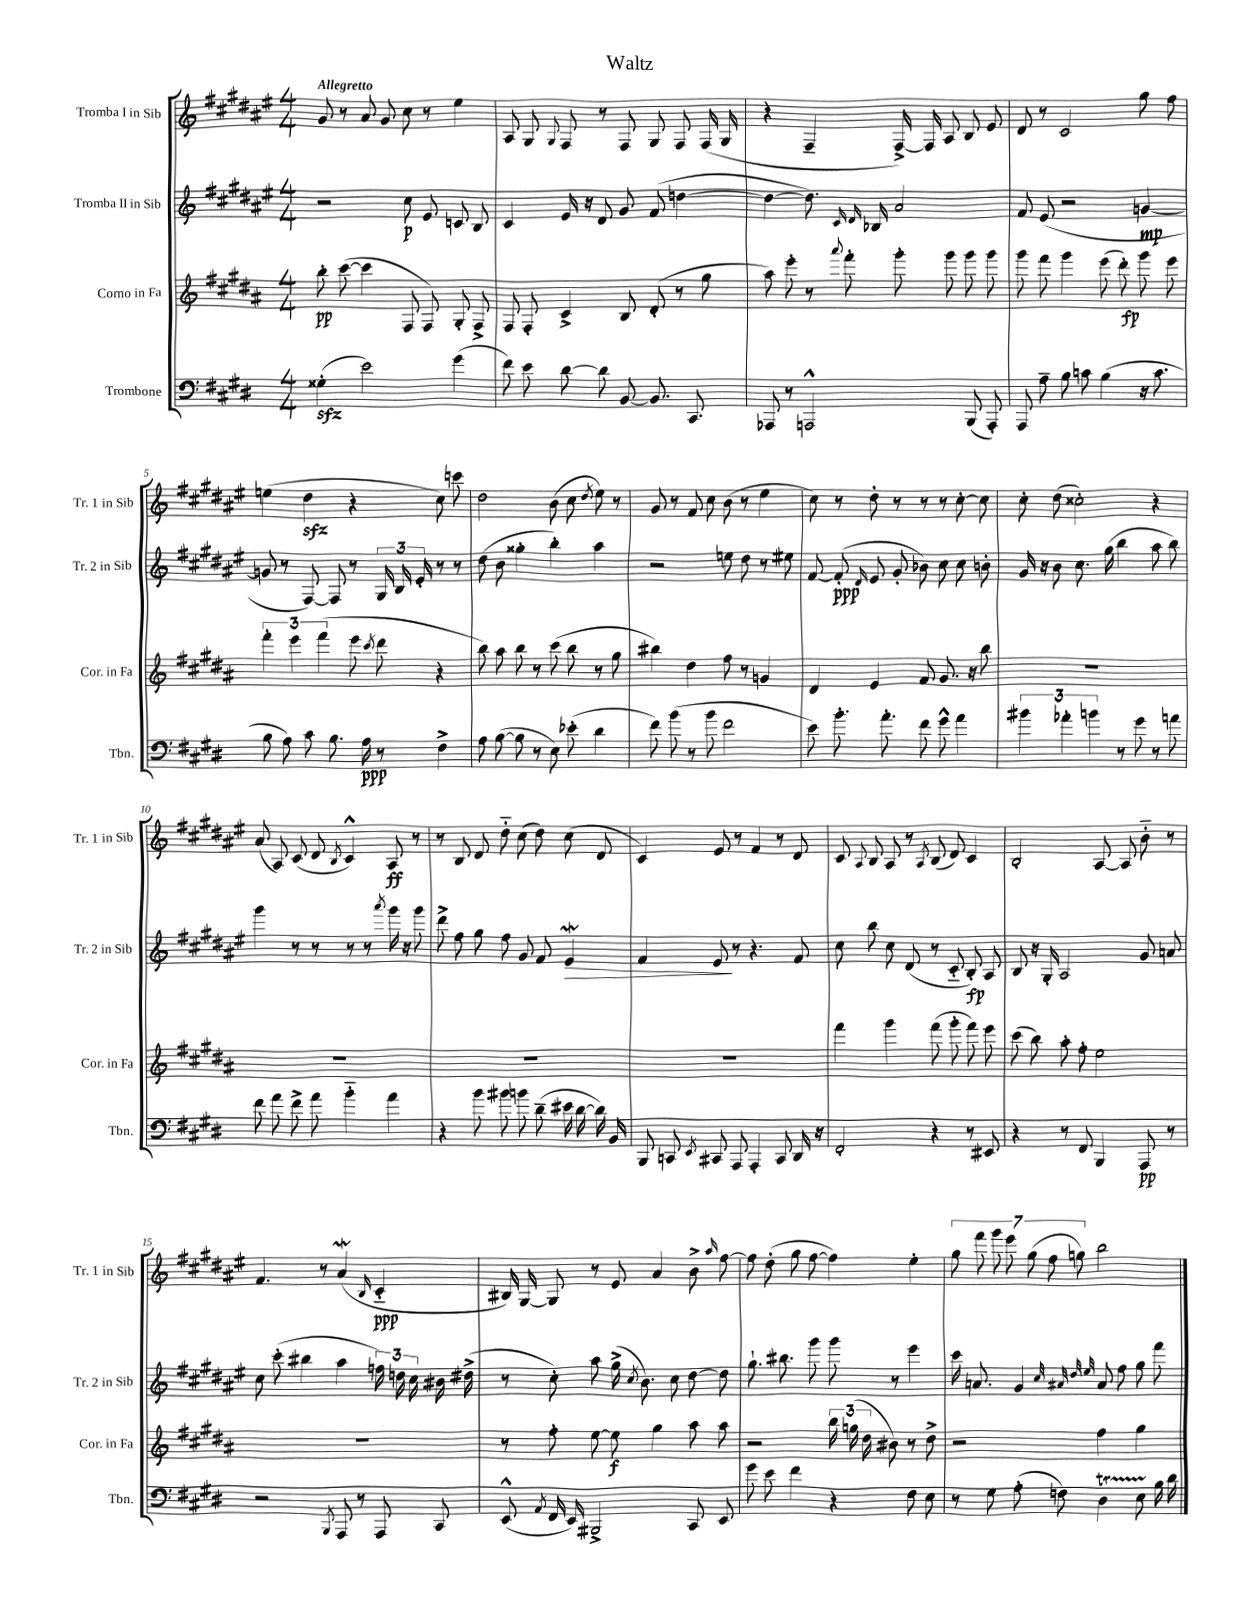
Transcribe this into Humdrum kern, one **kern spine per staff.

**kern	**dynam	**kern	**dynam	**kern	**dynam	**kern	**dynam
*part4	*part4	*part3	*part3	*part2	*part2	*part1	*part1
*staff4	*staff4	*staff3	*staff3	*staff2	*staff2	*staff1	*staff1
*I"Trombone	*	*I"Corno in Fa	*	*I"Tromba II in Sib	*	*I"Tromba I in Sib	*
*I'Tbn.	*	*I'Cor. in Fa	*	*I'Tr. 2 in Sib	*	*I'Tr. 1 in Sib	*
*clefF4	*	*clefG2	*	*clefG2	*	*clefG2	*
*k[f#c#g#d#]	*	*k[f#c#g#d#a#]	*	*k[f#c#g#d#a#e#]	*	*k[f#c#g#d#a#e#]	*
*M4/4	*	*M4/4	*	*M4/4	*	*M4/4	*
=1	=1	=1	=1	=1	=1	=1	=1
!	!	!	!	!	!	!LO:TX:a:B:t=Allegretto	!
(4G##Xzz'\	.	8bb'\	pp	2r	.	8g#/	.
.	.	([8ccc#\	.	.	.	8r	.
2e\)	.	4ccc#\]	.	.	.	8a#/	.
.	.	.	.	.	.	8g#/	.
.	.	8F#/	.	8cc#\	p	8cc#\	.
.	.	8F#/)	.	8e#/	.	8r	.
(4g#\	.	8G#'/	.	8cn/	.	4ee#\	.
.	.	8F#^/	.	8B/	.	.	.
=2	=2	=2	=2	=2	=2	=2	=2
8f#\)	.	8F#/	.	4c#/	.	8A#/	.
8e\	.	8F#'/	.	.	.	8G#/	.
.	.	.	.	.	.	8qqG#/	.
[8d#\	.	4c#^/	.	16e#/	.	8F#/	.
.	.	.	.	16r	.	.	.
8d#\]	.	.	.	8d#/	.	8r	.
[8BB/	.	8B/	.	8g#/	.	8F#/	.
8.BB/]	.	(8d#'/	.	(8f#/	.	8G#/	.
.	.	8r	.	[4ddn\	.	8F#/	.
8.CC#/	.	.	.	.	.	.	.
.	.	8gg#\	.	.	.	(16F#/	.
.	.	.	.	.	.	16G#/	.
=3	=3	=3	=3	=3	=3	=3	=3
8AAA-X/	.	8aa#\)	.	4dd\_	.	4r	.
8r	.	8eee'\	.	.	.	.	.
2AAAn^^/	.	8r	.	8.dd\])	.	4F#~/	.
.	.	8qqaaa#/	.	.	.	.	.
.	.	8fff#'\	.	.	.	.	.
.	.	.	.	16qqc#/	.	.	.
.	.	.	.	16qqd#/	.	.	.
.	.	.	.	16B-X/	.	.	.
.	.	8ggg#'\	.	2a#/	.	[16F#^/)	.
.	.	.	.	.	.	16F#/]	.
.	.	8ggg#\	.	.	.	8A#/	.
(8BBB/	.	8ggg#\	.	.	.	8B/	.
8AAA'/)	.	8ggg#\	.	.	.	8e#/	.
=4	=4	=4	=4	=4	=4	=4	=4
8AAA/	.	8ggg#\	.	8f#/	.	8d#/	.
8A~\	.	8fff#\	.	(8e#/	.	8r	.
8B\	.	4ggg#\	.	2r	.	2c#/	.
8cn\	.	.	.	.	.	.	.
(4B\	.	(8eee\	.	.	.	.	.
.	.	8ddd#'\)	fp	.	.	.	.
16r	.	8ggg#\	.	[4gn/	mp	8gg#\	.
8.c\	.	.	.	.	.	.	.
.	.	8eee\	.	.	.	8ff#\	.
!!LO:LB:g=z
=5	=5	=5	=5	=5	=5	=5	=5
8B\	.	6fff#'\	.	8gn/]	.	(4een\	.
8A\)	.	.	.	8r	.	.	.
.	.	6eee\	.	.	.	.	.
8c#\	.	.	.	[8F#/)	.	4dd#zz\	.
.	.	(6fff#\	.	.	.	.	.
8.B\	.	.	.	8F#/]	.	.	.
.	.	8eee\	.	8r	.	4r	.
16A\	ppp	.	.	.	.	.	.
.	.	8qccc#/	.	.	.	.	.
8r	.	8ddd#\	.	24G#/	.	.	.
.	.	.	.	24B/	.	.	.
.	.	.	.	24e#'/	.	.	.
4F#^\	.	4r	.	8r	.	8cc#\)	.
.	.	.	.	8r	.	8cccn\	.
=6	=6	=6	=6	=6	=6	=6	=6
8A\	.	8bb\)	.	(8dd#\	.	2dd#\	.
([8B\	.	8aa#\	.	8b\	.	.	.
8B\]	.	8bb\	.	4gg##X'\	.	.	.
8r	.	8r	.	.	.	.	.
8E\)	.	(8ccc#\	.	4bb'\)	.	(8b\	.
(8e-X'\	.	8bb\	.	.	.	8cc#\	.
.	.	.	.	.	.	8qdd#/	.
4d#\	.	8r	.	4aa#\	.	8ee#\)	.
.	.	8gg#\	.	.	.	8r	.
=7	=7	=7	=7	=7	=7	=7	=7
8f#\)	.	4bb#X\)	.	2r	.	8g#/	.
(8b\	.	.	.	.	.	8r	.
8r	.	4dd#\	.	.	.	8f#/	.
8b\	.	.	.	.	.	8cc#\	.
2f#\	.	8ff#\	.	8een\	.	(8b\	.
.	.	8r	.	8dd#\	.	8r	.
.	.	4gn/	.	8r	.	4ee#\	.
.	.	.	.	8ee#X\	.	.	.
=8	=8	=8	=8	=8	=8	=8	=8
8e\)	.	4d#/	.	[8f#/	.	8cc#\)	.
8.b'\	.	.	.	(8f#'/]	ppp	8r	.
.	.	.	.	16qqd#/	.	.	.
.	.	4e/	.	8e#/	.	8dd#'\	.
8.a'\	.	.	.	.	.	.	.
.	.	.	.	8g#'/	.	8r	.
8f#\	.	8f#/	.	8b-X\)	.	8r	.
8g#^^\	.	8.g#/	.	8cc#\	.	8r	.
4a\	.	.	.	8cc#\	.	[8cc#'\	.
.	.	16r	.	.	.	.	.
.	.	8bb\	.	8bn'\	.	8cc#\]	.
=9	=9	=9	=9	=9	=9	=9	=9
6b#X\	.	1r	.	16g#/	.	8cc#'\	.
.	.	.	.	16r	.	.	.
.	.	.	.	8b\	.	(8dd#\	.
6a-X'\	.	.	.	.	.	.	.
.	.	.	.	8.cc#\	.	2cc##X'\)	.
6bn\	.	.	.	.	.	.	.
.	.	.	.	(16gg#\	.	.	.
8r	.	.	.	4bb\	.	.	.
8g#\	.	.	.	.	.	.	.
8r	.	.	.	8aa#\	.	4r	.
8an\	.	.	.	8bb\)	.	.	.
!!LO:LB:g=z
=10	=10	=10	=10	=10	=10	=10	=10
8f#\	.	1r	.	4ggg#\	.	(8a#/	.
8a\	.	.	.	.	.	8A#/)	.
8f#^\	.	.	.	8r	.	(8c#/	.
8a\	.	.	.	8r	.	8d#/	.
.	.	.	.	.	.	8qB/	.
4b\	.	.	.	8r	.	4c#^^/)	.
.	.	.	.	8r	.	.	.
.	.	.	.	8qaaa#/	.	.	.
4a\	.	.	.	16ggg#\	.	8A#/	ff
.	.	.	.	16r	.	.	.
.	.	.	.	8ggg#\	.	8r	.
=11	=11	=11	=11	=11	=11	=11	=11
4r	.	1r	.	8ddd#^\	.	8r	.
.	.	.	.	8ff#\	.	8B/	.
8b\	.	.	.	8gg#\	.	8d#/	.
8b#X\	.	.	.	8ff#\	.	8dd#\	.
8bn\	.	.	.	8g#/	.	(8cc#\	.
(8d#~\	.	.	.	8f#/	.	8dd#\)	.
!	!	!	!	!	!LO:HP:b	!	!
16e#X\	.	.	.	4e#W/	>	(8cc#\	.
[16d#\	.	.	.	.	.	.	.
16d#\])	.	.	.	.	.	8d#/	.
16BB/	.	.	.	.	.	.	.
=12	=12	=12	=12	=12	=12	=12	=12
8BBB/	.	1r	.	4f#/	.	4c#/)	.
8CCn/	.	.	.	.	.	.	.
8qEE/	.	.	.	.	.	.	.
8CC#X/	.	.	.	8e#/	.	8e#/	.
8AAA/	.	.	.	8r	]	8r	.
4AAA'/	.	.	.	4.r	.	4f#/	.
8CC#/	.	.	.	.	.	8r	.
16DD#/	.	.	.	8f#/	.	8d#/	.
16r	.	.	.	.	.	.	.
=13	=13	=13	=13	=13	=13	=13	=13
2FF#'/	.	4fff#\	.	8cc#\	.	8c#/	.
.	.	.	.	.	.	8qqA#/	.
.	.	.	.	8bb\	.	8B/	.
.	.	4ggg#\	.	8cc#\	.	8A#/	.
.	.	.	.	(8d#/	.	8r	.
.	.	.	.	.	.	8qA#/	.
4r	.	(8fff#\	.	8r	.	(8B/	.
.	.	8ggg#'\	.	8c#/	.	8d#/)	.
8r	.	8fff#\)	.	8B'/)	fp	4c#/	.
8EE#X/	.	8eee\	.	8A#/	.	.	.
=14	=14	=14	=14	=14	=14	=14	=14
4r	.	(8ccc#\	.	8B/	.	2B'/	.
.	.	8bb\)	.	16r	.	.	.
.	.	.	.	16G#'/	.	.	.
8r	.	8aa#'\	.	2A#/	.	.	.
8FF#/	.	8ff#'\	.	.	.	.	.
4BBB/	.	2ee\	.	.	.	[8A#/	.
.	.	.	.	.	.	8A#/]	.
8AAA/	pp	.	.	8g#/	.	8b\	.
8r	.	.	.	8an/	.	8r	.
!!LO:LB:g=z
=15	=15	=15	=15	=15	=15	=15	=15
2r	.	1r	.	8cc#\	.	4.f#/	.
.	.	.	.	(8ccc#'\	.	.	.
.	.	.	.	4bb#X\	.	.	.
.	.	.	.	.	.	8r	.
8qBBB/	.	.	.	.	.	.	.
8AAA/	.	.	.	4aa#\	.	(4a#W/	.
8r	.	.	.	.	.	.	.
.	.	.	.	.	.	16qqB/	.
8AAA/	.	.	.	24ffn\)	.	4c#/	ppp
.	.	.	.	24ddn\	.	.	.
.	.	.	.	24cc#\	.	.	.
8CC#/	.	.	.	16b#X\	.	.	.
.	.	.	.	(16dd#X^\	.	.	.
=16	=16	=16	=16	=16	=16	=16	=16
(8EE^^/	.	8r	.	8r	.	16B#X/)	.
.	.	.	.	.	.	[16G#/	.
8qAA/	.	.	.	.	.	.	.
16FF#/	.	8ff#'\	.	8cc#'\)	.	8G#/]	.
16EE/)	.	.	.	.	.	.	.
2BBB#X^/	.	[8ee\	.	8aa#\	.	8r	.
.	.	8ee\]	f	(16gg#^\	.	8e#/	.
.	.	.	.	8qcc#/	.	.	.
.	.	.	.	8.b\)	.	.	.
.	.	4gg#\	.	.	.	4a#/	.
.	.	.	.	8cc#\	.	.	.
8CC#/	.	8aa#\	.	[8dd#\	.	8b^\	.
.	.	.	.	.	.	16qqaa#/	.
8EE/	.	8aa#\	.	8dd#\]	.	[8ff#\	.
=17	=17	=17	=17	=17	=17	=17	=17
8g#\	.	2r	.	8.gg#`\	.	8ff#\]	.
8e\	.	.	.	.	.	(8dd#'\	.
.	.	.	.	8.bb#X\	.	.	.
4f#\	.	.	.	.	.	8gg#\	.
.	.	.	.	8ggg#\	.	[8ff#\	.
4r	.	24bb\	.	8ggg#\	.	4ff#\])	.
.	.	(24ggn\	.	.	.	.	.
.	.	24dd#\	.	.	.	.	.
.	.	8b#X\)	.	8r	.	.	.
8F#\	.	8r	.	4eee#\	.	4ee#'\	.
8E\	.	8dd#^\	.	.	.	.	.
=18	=18	=18	=18	=18	=18	=18	=18
8r	.	2r	.	16ccc#\	.	14gg#\	.
.	.	.	.	8.an/	.	.	.
.	.	.	.	.	.	14fff#\	.
8G#\	.	.	.	.	.	.	.
.	.	.	.	.	.	14ggg#\	.
.	.	.	.	.	.	14eee#\	.
(8A'\	.	.	.	4g#/	.	.	.
.	.	.	.	.	.	(14gg#\	.
.	.	.	.	.	.	14ff#\	.
8Fn\)	.	.	.	.	.	.	.
.	.	.	.	.	.	14ggn\)	.
.	.	.	.	32qqcc#/	.	.	.
.	.	.	.	32qqa#X/	.	.	.
.	.	.	.	32qqdd#/	.	.	.
.	.	.	.	32qqee#/	.	.	.
4D#t\	.	4ff#\	.	8a#/	.	2bb\	.
.	.	.	.	8ff#\	.	.	.
8ETTT\	.	4gg#\	.	8gg#\	.	.	.
16B\	.	.	.	8fff#\	.	.	.
16d#\	.	.	.	.	.	.	.
==	==	==	==	==	==	==	==
*-	*-	*-	*-	*-	*-	*-	*-
